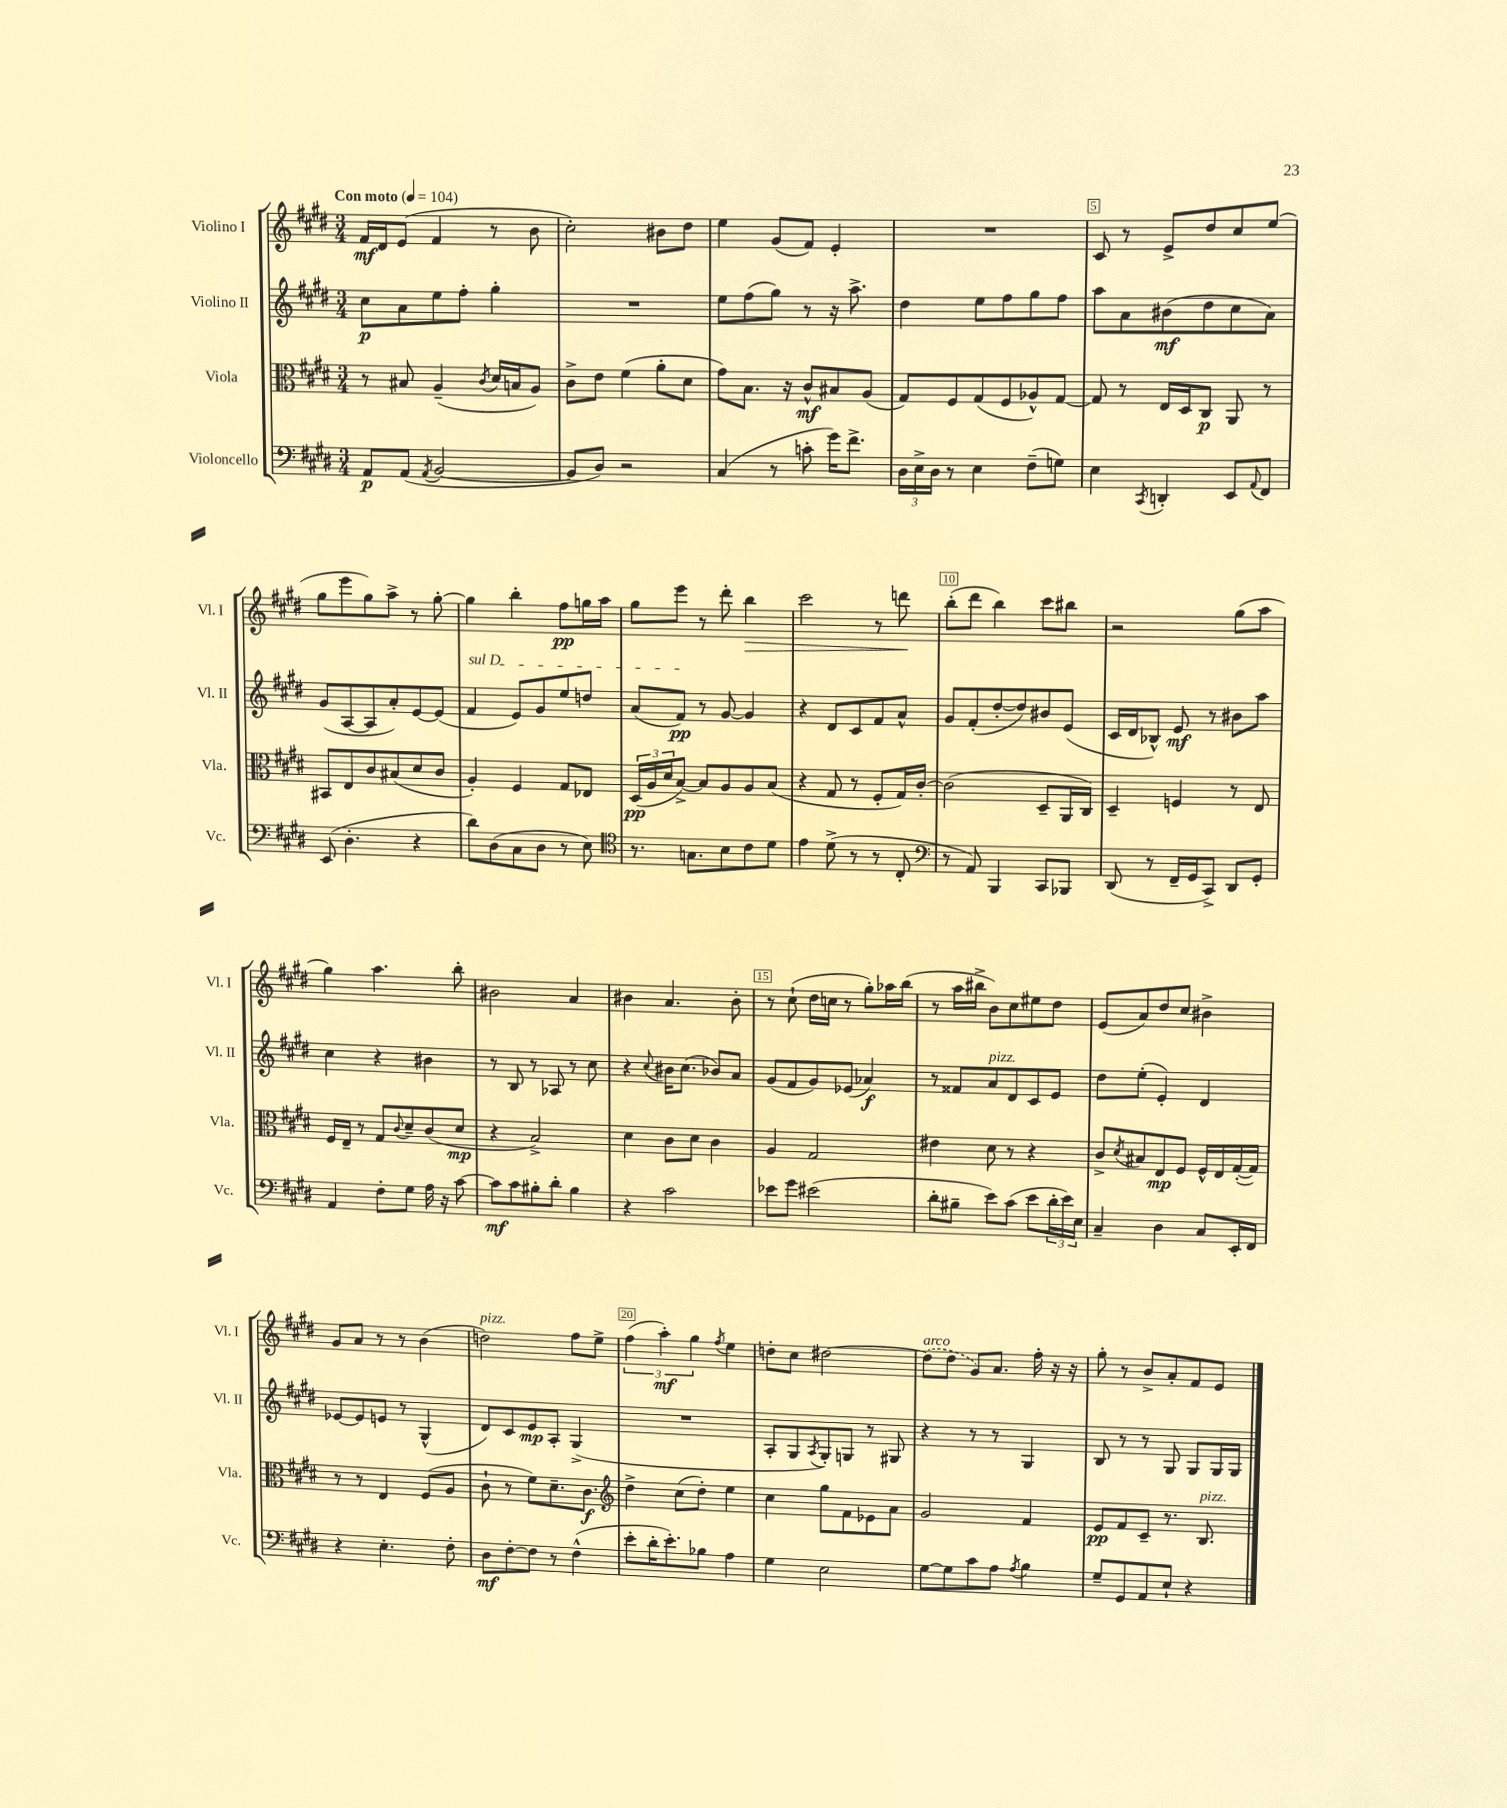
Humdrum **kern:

**kern	**kern	**kern	**kern
*staff4	*staff3	*staff2	*staff1
*clefF4	*clefC3	*clefG2	*clefG2
*k[f#c#g#d#]	*k[f#c#g#d#]	*k[f#c#g#d#]	*k[f#c#g#d#]
*M3/4	*M3/4	*M3/4	*M3/4
*MM104	*MM104	*MM104	*MM104
8AA	8r	8cc#	16f#
.	.	.	16d#
(8AA	8B#	8a	(8e
8qAA	.	.	.
[2BB	(4A~	8ee	4f#
.	.	8ff#'	.
.	8qc#	.	.
.	16d#	4gg#'	8r
.	16B	.	.
.	8A)	.	8b
=	=	=	=
8BB]	8c#^	2.r	2cc#')
8D#)	8e	.	.
2r	(4f#	.	.
.	8a'	.	8b#
.	8d#	.	8dd#
=	=	=	=
(4C#	8g#)	8ee	4ee
.	8.B	(8ff#	.
8r	.	8gg#)	(8g#
.	16r	.	.
8c'	8c#^^	8r	8f#)
16g#)	8B#	16r	4e'
8.f#^	.	8.aa^	.
.	(8A	.	.
=	=	=	=
24D#	8G#)	4dd#	2.r
24E^	.	.	.
24D#	.	.	.
8r	8F#	.	.
4E	(8G#	8ee	.
.	8F#	8ff#	.
(8F#~	8A-^^)	8gg#	.
8G)	[8G#	8ff#	.
=	=	=	=
4E	8G#]	8aa	8c#
.	8r	8a	8r
8qCC#	.	.	.
4DD'	16E	(8b#	8e^
.	16D#	.	.
.	8C#	8dd#	8dd#
8EE	8AA	8cc#	8cc#
8qqAA	.	.	.
8FF#	8r	8a)	(8ee
=	=	=	=
(8EE	8BB#	(8g#	8gg#
4.D#'	8E	[8A	8eee
.	8c#	8A]	8gg#)
.	(8B#	8a')	8aa^
4r	8d#	[8e	8r
.	8c#	(8e]	[8gg#'
=	=	=	=
8d#)	4A')	4f#	4gg#]
(8D#	.	.	.
8C#	4F#	8e)	4bb'
8D#	.	8g#	.
8r	8G#	8ee	8ff#
8E)	8E-	8dd	16gg
.	.	.	16aa
=	=	=	=
*clefC4	*	*	*
8.r	(24D#	(8a	8gg#
.	24A	.	.
.	24d#	.	.
.	[8B^)	8f#)	8eee
8.G	.	.	.
.	8B]	8r	8r
8B	8A	[8g#	8ddd#'
8c#	8A	4g#]	4bb
8d#	(8B	.	.
=	=	=	=
4e	4r	4r	2ccc#
(8d#^	8G#	8d#	.
8r	8r	8c#	.
8r	8F#'	8f#	8r
8C#'	16G#)	8a^^	8ddd
.	[16c#'	.	.
=	=	=	=
*clefF4	*	*	*
8r	(2c#]	8g#	(8bb'
8AA)	.	(8f#'	8ddd#
4BBB	.	[8dd#'	4bb)
.	.	8dd#])	.
8CC#	8D#~	8b#	8ccc#
8BBB-	16AA	(8e	8bb#
.	16C#)	.	.
=	=	=	=
(8DD#	4D#~	16c#	2r
.	.	16d#	.
8r	.	8B-^^)	.
16FF#~	4F	8e	.
16GG#	.	.	.
8CC#^)	.	8r	.
8DD#	8r	8b#	(8gg#
8GG#'	8E	8aa	8aa
=	=	=	=
4AA	16F#	4cc#	4gg#)
.	16E~	.	.
.	8r	.	.
8F#'	8G#	4r	4.aa
.	8qqc#	.	.
8G#	8d#~	.	.
16A	(8c#	4b#	.
16r	.	.	.
[8c#	8d#	.	8bb'
=	=	=	=
8c#]	4r	8r	2b#
8c#	.	8B	.
8B#'	2B^)	8r	.
8d#'	.	8A-	.
4B#	.	8r	4a
.	.	8cc#	.
=	=	=	=
4r	4d#	4r	4b#
.	.	8qqcc#	.
2c#	8c#	16b#	4.a
.	.	(8.cc#	.
.	8d#	.	.
.	4c#	8b-)	.
.	.	8a	8b#'
=	=	=	=
8e-	4A	(8g#	8r
8g#	.	8f#	(8cc#`
(2e#	2G#	8g#)	16dd#
.	.	.	16cc
.	.	(8e-	8r
.	.	4a-)	8gg#')
.	.	.	16aa-
.	.	.	(16bb
=	=	=	=
8d#'	4e#	8r	8r
8B#~	.	8f##	16aa
.	.	.	16bb#^
8e)	8d#	8a	8b)
(8c#	8r	8d#	8cc#
8e	4r	8c#	8ee#
24d#'	.	8e	8dd#
24e)	.	.	.
24E	.	.	.
=	=	=	=
4C#~	8c#^	8dd#	(8e
.	8qd#	.	.
.	8B#	(8ee'	8a)
4D#	8E	4e')	8dd#
.	8F#	.	8cc#
8C#	16F#^^	4d#	4b#^
.	16E	.	.
16EE'	([16G#'	.	.
16FF#	16G#])	.	.
=	=	=	=
4r	8r	[8e-	8g#
.	8r	8e-]	8a
4.E'	4E	8e	8r
.	.	8r	8r
.	(8F#	(4G#^^	(4b
8F#'	8A	.	.
=	=	=	=
8D#	8c#`	8d#)	2dd)
[8F#'	8r	8c#	.
8F#]	8f#)	8e	.
8r	8.d#~	8A'	.
(4F#^^	.	(4G#^	8ff#
.	8.c#	.	.
.	.	.	8ee^
=	=	=	=
*	*clefG2	*	*
8e'	4dd#^	2.r	(6ff#
16d#'	.	.	.
.	.	.	6aa')
8.e')	.	.	.
.	(8cc#	.	.
.	.	.	6gg#
8B-	8dd#')	.	.
.	.	.	8qff#
4A	4ee	.	4ee
=	=	=	=
4G#	4cc#	8A'	8dd'
.	.	8G#	8cc#
.	.	8qA	.
2E	8gg#	8G#')	[2dd#
.	8f#	8G	.
.	8e-	8r	.
.	8a	8G#	.
=	=	=	=
[8G#	2g#	4r	(8dd#]
8G#]	.	.	8dd#
8c#	.	8r	8g#)
8A	.	8r	8.a
8qA	.	.	.
4B	4f#	4G#	.
.	.	.	16ff#'
.	.	.	16r
.	.	.	16r
=	=	=	=
8G#~	8e	8B	8gg#'
8GG#	8f#	8r	8r
8AA	8c#~	8r	8b^
8E`	8.r	8G#	8a'
4r	.	8G#	8f#
.	8.B	.	.
.	.	16G#	8e
.	.	16G#	.
==	==	==	==
*-	*-	*-	*-
